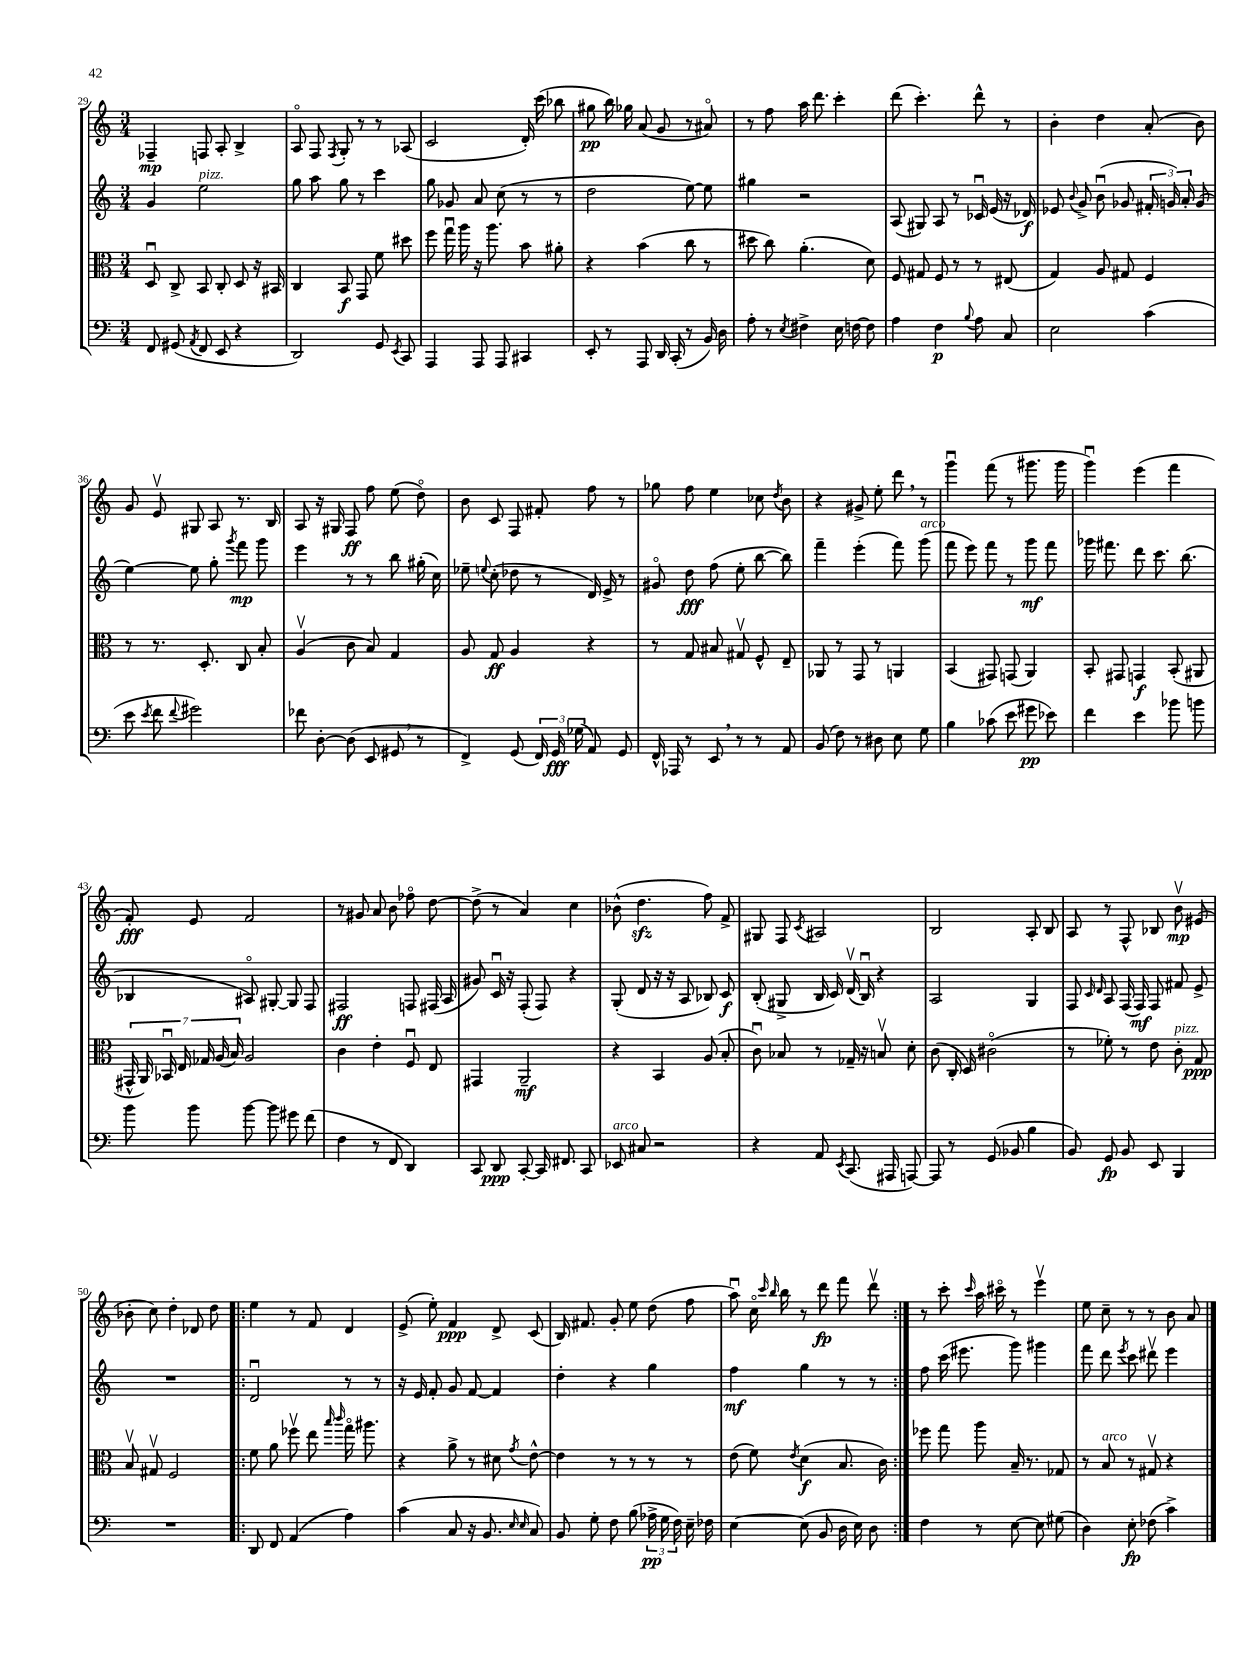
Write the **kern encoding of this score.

**kern	**kern	**kern	**kern
*staff4	*staff3	*staff2	*staff1
*clefF4	*clefC3	*clefG2	*clefG2
*k[]	*k[]	*k[]	*k[]
*M3/4	*M3/4	*M3/4	*M3/4
8FF	8Du	4g	4F-~
(8GG#	8C^	.	.
8qAA	.	.	.
8FF	8BB	2ee	8F
8EE	8C'	.	8A'
4r	8D	.	4B^
.	16r	.	.
.	16BB#	.	.
=	=	=	=
2DD)	4C	8gg	8Ao
.	.	8aa	8F
.	.	.	8qF
.	8BB	8gg	8G'
.	8GG	8r	8r
8GG	8f	4ccc	8r
8qEE	.	.	.
8CC	8dd#	.	(8A-
=	=	=	=
4AAA	8ff	8gg	2c
.	16ggu	8g-	.
.	16aa	.	.
8AAA	16r	8a	.
.	8.aa	.	.
8AAA	.	(8cc	.
4CC#	8b	8r	16d')
.	.	.	(16ccc
.	8a#'	8r	8bb-
=	=	=	=
8EE'	4r	2dd	8gg#
8r	.	.	16bb)
.	.	.	16gg-
8AAA	(4b	.	(8a
16DD	.	.	8g
(16CC'	.	.	.
8r	8cc	[8ee)	8r
16BB)	8r	8ee]	8a#o)
16D	.	.	.
=	=	=	=
8A'	8dd#	4gg#	8r
8r	8cc)	.	8ff
8qE	.	.	.
4F#^	(4.a'	2r	16aa
.	.	.	8.ddd
16E	.	.	4ccc'
[16F	.	.	.
8F]	8d)	.	.
=	=	=	=
4A	8F	(8A	(8ddd
.	8G#	8G#)	4.ccc')
4F	8F	8A	.
.	8r	8r	.
8qqB	.	.	.
8A	8r	16c-u	8ddd^^
.	.	(16e	.
8C	(8E#	16r	8r
.	.	16d-)	.
=	=	=	=
2E	4G)	8e-	4b'
.	.	8qqb	.
.	.	8g^	.
.	8A	(8bu	4dd
.	8G#	8g-	.
(4c	4F	24f#'	(8a'
.	.	24g)	.
.	.	24a'	.
.	.	(8g	8b)
=	=	=	=
8e	8r	[4ee)	8g
8qe	.	.	.
8f	8.r	.	8ev
8qqf	.	.	.
2g#)	.	8ee]	8G#
.	8.D'	.	.
.	.	8gg'	8A
.	.	8qggg	.
.	8C	8fff	8.r
.	8B'	8ggg	.
.	.	.	16B
=	=	=	=
8f-	(4Av	4eee	8A
[8D'	.	.	16r
.	.	.	16G#
(8D]	8c	8r	8F
8EE	8B)	8r	8ff
8GG#	4G	8bb	(8ee
8r	.	(16gg#'	8ddo)
.	.	16cc)	.
=	=	=	=
4FF^)	8A	8ee-~	8b
.	.	8qqee	.
.	8G	(8cc'	8c
(8GG	4A	8dd-	8F
24FF)	.	8r	8f#'
24GG	.	.	.
(24G-	.	.	.
8AA)	4r	16d)	8ff
.	.	16e^	.
8GG	.	8r	8r
=	=	=	=
16FF^^	8r	8g#o	8gg-
16AAA-	.	.	.
8r	8G	8dd	8ff
8EE	8B#	(8ff	4ee
8r	8G#v	8ee'	.
8r	8F^^	[8bb	8cc-
.	.	.	8qdd
8AA	8E~	8bb])	8b
=	=	=	=
(8BB	8AA-	4fff~	4r
8F)	8r	.	.
8r	8GG	(4eee'	8g#^
8D#	8r	.	8ee'
8E	4AA	8fff)	8ddd
8G	.	(8ggg	8r
=	=	=	=
4B	(4BB	8fff	4gggu
.	.	8eee)	.
(8c-	8GG#)	8fff	(8fff
8e	(8GG	8r	8r
8g#	4AA)	8ggg	8.ggg#
8e-)	.	8fff	.
.	.	.	16ggg#
=	=	=	=
4f	8BB'	16ggg-	4gggu)
.	.	8.fff#	.
.	8GG#	.	.
4e	4GG	8ddd	(4eee
.	.	8.ccc	.
8b-	(8BB'	.	4fff
.	.	(8.bb	.
8b	8AA#	.	.
=	=	=	=
8b	28GG#^^	4B-	8f')
.	28AA)	.	.
.	28BB-u	.	.
.	28E	.	.
8b	.	.	8e
.	28G-	.	.
.	(28A	.	.
.	28B)	.	.
[8b	2A	8A#o)	2f
8b]	.	[8G#'	.
8g#	.	8G#]	.
(8f	.	8F	.
=	=	=	=
4F	4c	2F#	8r
.	.	.	8g#
8r	4e'	.	8a
8FF	.	.	8b
4DD)	8Fu	8F	8ff-o
.	8E	(16F#	[8dd
.	.	16A	.
=	=	=	=
8CC	4GG#	8g#)	(8dd^]
8DD	.	16cu	8r
.	.	16r	.
[8CC'	2AA~	(8F'	4a)
16CC]	.	8F)	.
8.FF#	.	.	.
.	.	4r	4cc
8CC	.	.	.
=	=	=	=
8EE-	4r	(8G'	(8b-^^
8C#	.	8d	4.dd
2r	4BB	16r	.
.	.	16r	.
.	.	8A	.
.	(8A	8B-)	8ff)
.	8B'	8c	8f^
=	=	=	=
4r	8cu)	(8B'	8G#
.	8B-	8G#^	8F
.	.	.	8qc
8AA	8r	16B	2A#
.	.	16c)	.
8qEE	.	.	.
(8.CC	16G-~	(16dv	.
.	16r	16Bu)	.
.	8Bv	4r	.
16AAA#	.	.	.
[8AAA)	8d'	.	.
=	=	=	=
8AAA]	(8c	2A	2B
8r	16C'	.	.
.	16D)	.	.
(8GG	(2c#o	.	.
8BB-	.	.	.
4B	.	4G	8A'
.	.	.	8B
=	=	=	=
8BB)	8r	8F	8A
.	.	16qqc	.
.	.	16qqd	.
8GG	8f-')	8A	8r
8BB	8r	(16F	8F^^
.	.	16F)	.
8EE	8e	8F	8B-
4BBB	8c'	8f#	8bv
.	8G	8e^	(8e#
=	=	=	=
2.r	8Bv	2.r	8b-'
.	8G#v	.	8cc)
.	2F	.	4dd'
.	.	.	8d-
.	.	.	8dd
=!|:	=!|:	=!|:	=!|:
8DD	8f	2du	4ee
8FF	8a	.	.
(4AA	8ff-v	.	8r
.	8ee	.	8f
.	16qqbb	.	.
.	16qqccc	.	.
4A)	16ggo	8r	4d
.	8.aa#	.	.
.	.	8r	.
=	=	=	=
(4c	4r	16r	(8e^
.	.	16e	.
.	.	8f'	8ee')
8C	8a^	8g	4f
16r	8r	[8f	.
8.BB	.	.	.
.	8d#	4f]	8d^
16qqE	.	.	.
16qqE	8qg	.	.
8C)	[8e^^	.	(8c
=	=	=	=
8BB	4e]	4dd'	16B)
.	.	.	8.f#
8G'	.	.	.
8F	8r	4r	8g'
(8B	8r	.	8ee
24A-^	8r	4gg	(8dd
24G	.	.	.
24F)	.	.	.
16E~	8r	.	8ff
16F-	.	.	.
=	=	=	=
[4E	(8e	4ff	8aau)
.	8f)	.	16cco
.	.	.	16qqccc
.	.	.	16qqbb
.	.	.	16bb
.	8qe	.	.
(8E]	(4d	4gg	8r
8BB	.	.	8ddd
16D	8.B	8r	8fff
16E)	.	.	.
8D	.	8r	8dddv
.	16c)	.	.
=:|!	=:|!	=:|!	=:|!
4F	8ff-	8ff	8r
.	8gg	(16ccc	8ccc'
.	.	8.eee#	.
.	.	.	16qqccc
8r	8aa	.	16aa
.	.	.	16ccc#o
[8E	16B~	8ggg)	8r
.	8.r	.	.
8E]	.	4ggg#	4eeev
(8G#	8G-	.	.
=	=	=	=
4D)	8r	8fff	8ee
.	8B	8ddd	8cc~
.	.	8qeee	.
8E'	8r	8ccc	8r
(8F-	8G#v	8ddd#v	8r
4c^)	4r	4eee	8b
.	.	.	8a
==	==	==	==
*-	*-	*-	*-
